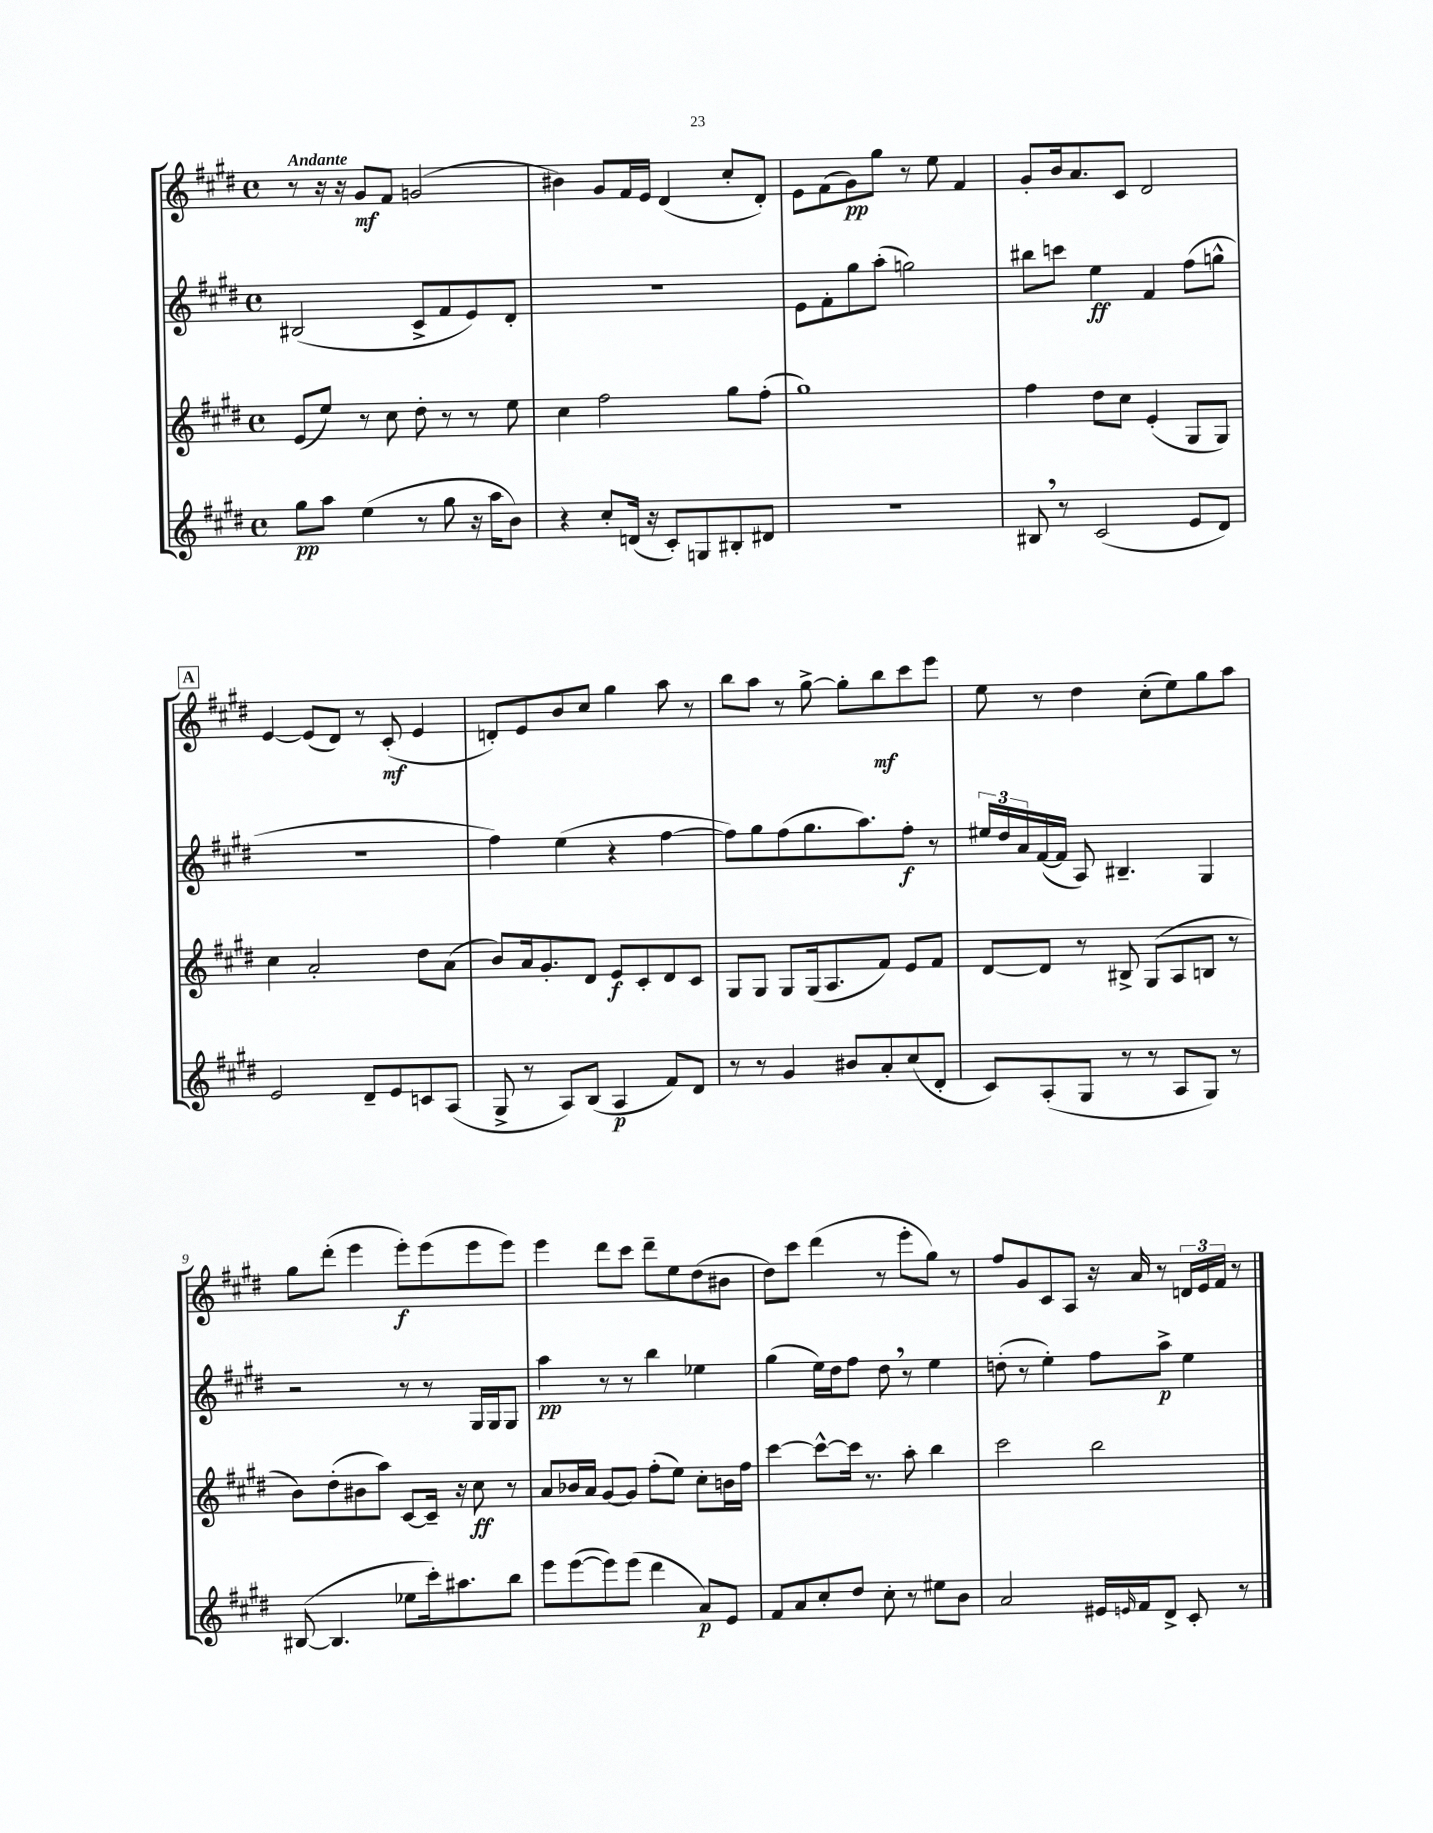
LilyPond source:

<<
\new StaffGroup <<
\new Staff = "s0" {
    \clef treble \key e \major \defaultTimeSignature \time 4/4 \tempo "Andante"
    r8 r16 r16 gis'8\mf fis'8 g'2( |
    bis'4) gis'8 fis'16 e'16 dis'4( cis''8-. dis'8-.) |
    e'8 fis'8( gis'8\pp) gis''8 r8 e''8 fis'4 |
    gis'8-. b'16 a'8. cis'8 dis'2 |
    \mark \markup { \box "A" } e'4~ e'8( dis'8) r8 cis'8-.\mf( e'4 |
    d'8-.) e'8 b'8 cis''8 gis''4 a''8 r8 |
    b''8 a''8 r8 gis''8~-> gis''8-. b''8\mf cis'''8 e'''8 |
    e''8 r8 dis''4 cis''8-.( e''8) gis''8 a''8 |
    gis''8 dis'''8-.( e'''4 e'''8-.\f) e'''8( e'''8 e'''8) |
    e'''4 dis'''8 cis'''8 dis'''8-- e''8 dis''8( bis'8 |
    dis''8) cis'''8 dis'''4( r8 e'''8-. gis''8) r8 |
    fis''8 gis'8 cis'8 a8 r16 a'16 r8 \tuplet 3/2 { d'16 e'16 fis'16 } r8 \bar "|." |
}
\new Staff = "s1" {
    \clef treble \key e \major \defaultTimeSignature \time 4/4
    bis2( cis'8-> fis'8 e'8) dis'8-. |
    r1 |
    e'8 fis'8-. gis''8 a''8-.( g''2) |
    bis''8 c'''8 e''4\ff fis'4 fis''8( g''8-^ |
    \mark \markup { \box "A" } R1 |
    fis''4) e''4( r4 fis''4~ |
    fis''8) gis''8 fis''8( gis''8. a''8.) fis''8-.\f r8 |
    \tuplet 3/2 { eis''16 dis''16 a'16 } fis'16~( fis'16 a8) bis4.-- gis4 |
    r2 r8 r8 gis16 gis16 gis8 |
    a''4\pp r8 r8 b''4 ees''4 |
    gis''4( e''16) dis''16 fis''8 dis''8 \breathe r8 e''4 |
    d''8-.( r8 e''4-.) fis''8 a''8->\p e''4 \bar "|." |
}
\new Staff = "s2" {
    \clef treble \key e \major \defaultTimeSignature \time 4/4
    e'8( e''8) r8 cis''8 dis''8-. r8 r8 e''8 |
    cis''4 fis''2 gis''8 fis''8-.( |
    gis''1) |
    fis''4 dis''8 cis''8 e'4-.( gis8 gis8) |
    \mark \markup { \box "A" } cis''4 a'2-. dis''8 a'8( |
    b'8) a'16 gis'8.-. dis'8 e'8\f cis'8-. dis'8 cis'8 |
    gis8 gis8 gis8 gis16( a8. fis'8) e'8 fis'8 |
    dis'8~ dis'8 r8 bis8-> gis8( a8 b8 r8 |
    b'8) dis''8-.( bis'8 a''8) cis'8~ cis'16-- r16 cis''8\ff r8 |
    a'8 bes'16 a'16 gis'8~ gis'8 fis''8-.( e''8) cis''8-. b'16 fis''16 |
    cis'''4~ cis'''8~-^ cis'''16 r8. a''8-. b''4 |
    cis'''2 b''2 \bar "|." |
}
\new Staff = "s3" {
    \clef treble \key e \major \defaultTimeSignature \time 4/4
    gis''8\pp a''8 e''4( r8 gis''8 r16 a''16 b'8) |
    r4 cis''8-. d'16( r16 cis'8-.) g8 bis8-. dis'8 |
    R1 |
    bis8 \breathe r8 cis'2( e'8 dis'8) |
    \mark \markup { \box "A" } e'2 dis'8-- e'8 c'8 a8( |
    gis8-> r8 a8) b8( a4\p fis'8) dis'8 |
    r8 r8 gis'4 bis'8 a'8-. cis''8( dis'8-. |
    cis'8) a8-.( gis8 r8 r8 a8 gis8) r8 |
    bis8~( bis4. ees''8 cis'''16-.) ais''8. b''8 |
    e'''8 e'''8~( e'''8) e'''8( dis'''4 a'8\p) e'8 |
    fis'8 a'8 cis''8-. dis''8 cis''8-. r8 eis''8 b'8 |
    a'2 eis'16 \grace { e'16 } fis'16 dis'8-> cis'8-. r8 \bar "|." |
}
>>
>>
